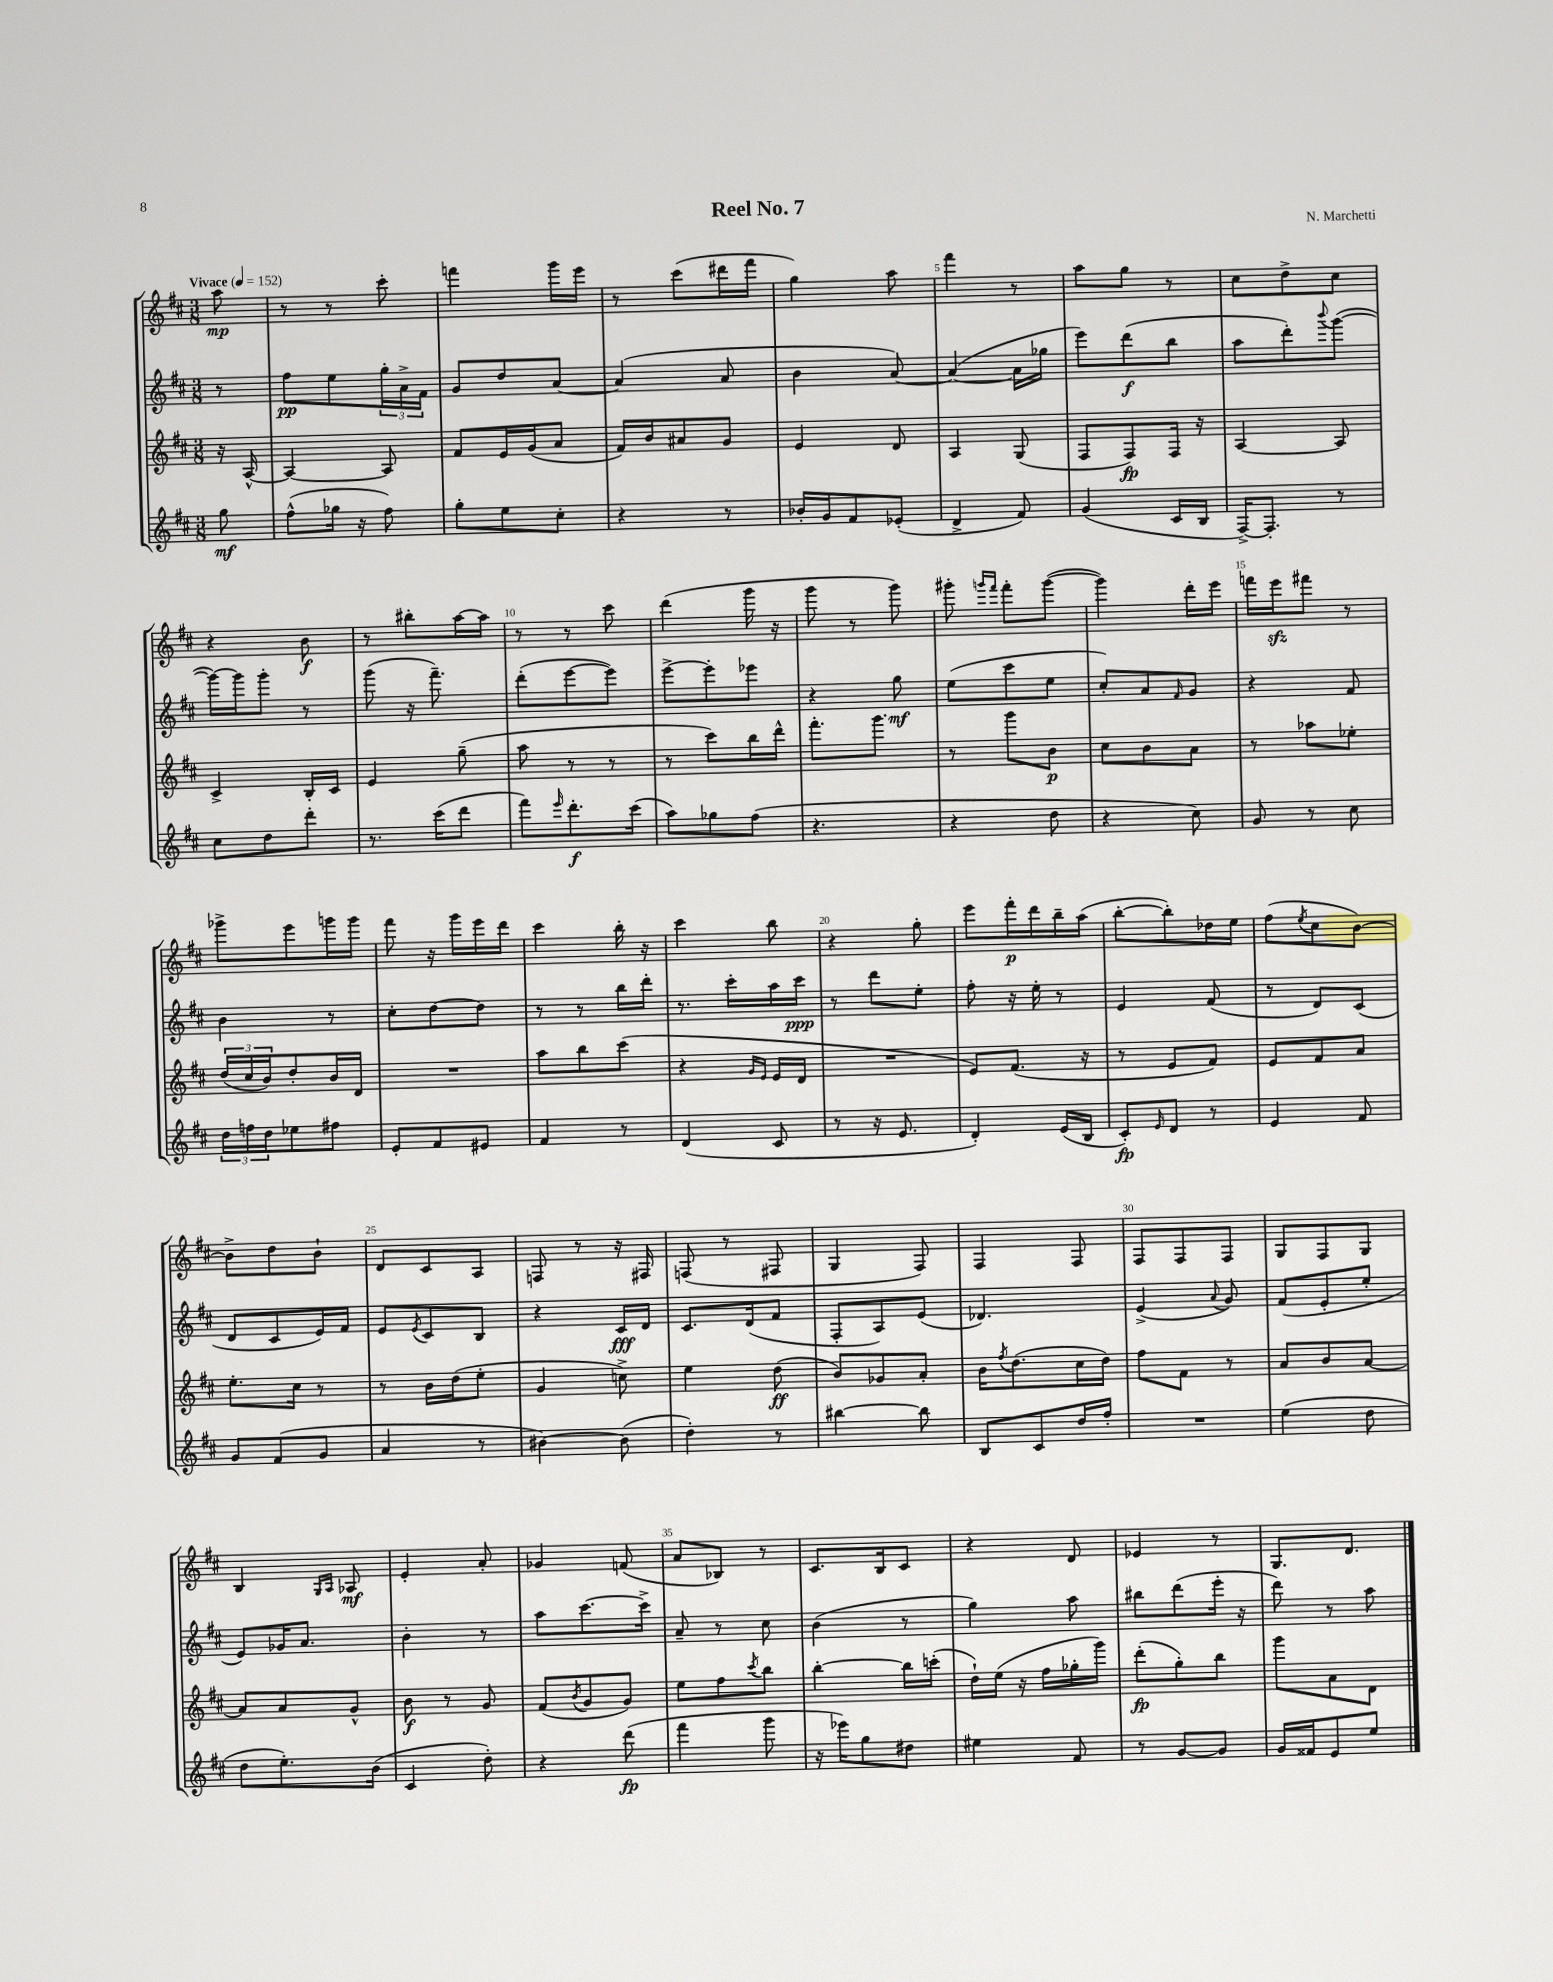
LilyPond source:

\header { title = "Reel No. 7" composer = "N. Marchetti" }
<<
\new StaffGroup <<
\new Staff = "s0" {
    \clef treble \key d \major \numericTimeSignature \time 3/8 \partial 8 \tempo "Vivace" 4 = 152
    a''8\mp |
    r8 r8 cis'''8-. |
    f'''4 g'''16 e'''16 |
    r8 cis'''8( dis'''16 fis'''16 |
    g''4) a''8 |
    fis'''4 r8 |
    a''8 g''8 r8 |
    cis''8 d''8-> cis''8 |
    r4 b'8\f |
    r8 bis''8-. a''16~ a''16 |
    r8 r8 cis'''8 |
    d'''4( g'''16 r16 |
    g'''8 r8 g'''8) |
    gis'''8-. \grace { g'''16 fis'''16 } fis'''8-. g'''8~( |
    g'''4) d'''16-. e'''16 |
    f'''16 e'''16\sfz fis'''8 r8 |
    ges'''8-> e'''8 g'''16 g'''16 |
    fis'''8 r16 g'''16 e'''16 d'''16 |
    cis'''4 b''16-. r16 |
    cis'''4 b''8 |
    r4 g''8-. |
    e'''8 fis'''16-.\p d'''16 b''16-- a''16( |
    b''8~-. b''8-.) des''16 e''16 |
    fis''8( \acciaccatura { e''8 } cis''8 b'8~) |
    b'8-> d''8 b'8-! |
    d'8 cis'8 a8 |
    f8 r8 r16 fis16 |
    f8( r8 fis8 |
    g4 fis8) |
    fis4 fis8 |
    fis8 fis8 fis8 |
    g8 fis8 g8 |
    b4 \grace { g16 a16 } aes8\mf |
    e'4-. a'8-. |
    ges'4 f'8( |
    a'8 bes8) r8 |
    cis'8. b16 cis'8 |
    r4 d'8 |
    ees'4 r8 |
    g8. d'8. \bar "|." |
}
\new Staff = "s1" {
    \clef treble \key d \major \numericTimeSignature \time 3/8 \partial 8
    r8 |
    fis''8\pp e''8 \tuplet 3/2 { g''16-. a'16-> fis'16 } |
    g'8 d''8 a'8~ |
    a'4( a'8 |
    b'4 a'8~) |
    a'4~( a'16 ges''16 |
    e'''8) d'''8\f( b''8 |
    a''8 d'''8-.) \appoggiatura { b'''8 } g'''8~( |
    g'''16~) g'''16 g'''8-. r8 |
    g'''8( r16 fis'''8.--) |
    d'''8-.( e'''8~ e'''8) |
    e'''8~-> e'''8-. ees'''8 |
    r4 g''8\mf |
    e''8( cis'''8 e''8 |
    cis''8-.) a'8 \grace { fis'16 } g'8 |
    r4 fis'8 |
    b'4 r8 |
    cis''8-. d''8~ d''8 |
    r8 r8 b''16 d'''16-. |
    r8. cis'''16-. a''16 cis'''16\ppp |
    r8 d'''8 e''8-. |
    fis''8-. r16 e''16-. r8 |
    e'4 fis'8( |
    r8 d'8) cis'8( |
    d'8 cis'8 e'16) fis'16 |
    e'8 \acciaccatura { e'8 } cis'8 b8 |
    r4 cis'16\fff d'16 |
    cis'8. d'16( fis'8 |
    fis8-. a8) e'8( |
    des'4.) |
    e'4->( \appoggiatura { a'8 } g'8) |
    fis'8( e'8-. e''8-. |
    e'8) ges'16 a'8. |
    b'4-. r8 |
    a''8 cis'''8.~ cis'''16-> |
    a'8-- r8 cis''8 |
    b'4( r8 |
    g''4) a''8 |
    bis''8 d'''8( e'''16-. r16 |
    d'''8) r8 a''8 \bar "|." |
}
\new Staff = "s2" {
    \clef treble \key d \major \numericTimeSignature \time 3/8 \partial 8
    r16 a16~-^ |
    a4~ a8 |
    fis'8 e'16 g'16( a'8 |
    fis'16) b'16 ais'8 g'8 |
    e'4 d'8 |
    a4 g8( |
    fis8 fis8\fp) fis16 r16 |
    a4~ a8 |
    cis'4-> b16-. cis'16 |
    e'4 g''8--( |
    a''8 r8 r8 |
    r8 cis'''8) b''16 d'''16-^ |
    fis'''8.-. g'''8. |
    r8 g'''8 b'8\p |
    cis''8 b'8 a'8 |
    r8 aes''8 ees''8-. |
    \tuplet 3/2 { d''16( cis''16 b'16) } d''8-. b'16 d'16 |
    R4. |
    a''8 b''8 cis'''8( |
    r4 \grace { g'16 e'16 } e'16 d'16 |
    R4. |
    e'8) fis'8.( r16 |
    r8 e'8 fis'8) |
    e'8 fis'8 a'8 |
    e''8.-. cis''16 r8 |
    r8 b'16 d''16( e''8-. |
    g'4 c''8->) |
    e''4 d''8\ff( |
    b'8) ges'8 a'8-. |
    b'16 \acciaccatura { fis''8 } d''8.( cis''16 d''16) |
    fis''8 fis'8 r8 |
    a'8 b'8 a'8~ |
    a'8 a'8 g'8-^ |
    b'8\f r8 g'8 |
    fis'8( \acciaccatura { b'8 } g'8 g'8) |
    e''8 fis''8 \acciaccatura { cis'''8 } b''8 |
    b''4~-. b''16 c'''16-.( |
    d''16-!) e''16( r16 fis''16 ges''16-. g'''16) |
    d'''8-.\fp( g''8-.) b''8 |
    g'''8 a'8 d'8 \bar "|." |
}
\new Staff = "s3" {
    \clef treble \key d \major \numericTimeSignature \time 3/8 \partial 8
    g''8\mf |
    fis''8-^( ges''16 r16 fis''8) |
    g''8-. e''8 cis''8-. |
    r4 r8 |
    bes'16-. g'16 fis'8 ees'8-.( |
    d'4-> fis'8) |
    g'4( cis'16 b16 |
    fis16~->) fis8.-. r8 |
    cis''8 d''8 d'''8-. |
    r8. cis'''16( d'''8 |
    fis'''8) \grace { e'''16 } d'''8.-.\f cis'''16( |
    a''8) ges''8 fis''8( |
    r4. |
    r4 d''8 |
    r4 cis''8) |
    g'8 r8 cis''8 |
    \tuplet 3/2 { d''16 f''16 d''16 } ees''8 fis''8 |
    e'8-. fis'8 eis'8 |
    fis'4 r8 |
    d'4( cis'8 |
    r8 r16 e'8. |
    d'4-.) e'16( b16 |
    cis'8-.\fp) \grace { e'16 } d'8 r8 |
    e'4 fis'8 |
    g'8 fis'8( g'8 |
    a'4 r8 |
    bis'4~) bis'8( |
    d''4-.) r8 |
    bis''4~ bis''8 |
    b8 cis'8 d''16 fis''16-. |
    R4. |
    e''4( d''8 |
    d''8 e''8.-.) b'16( |
    cis'4 d''8-.) |
    r4 d'''8\fp( |
    fis'''4 g'''8 |
    r16 ees'''16) g''8 dis''8 |
    eis''4 fis'8 |
    r8 g'8~ g'8 |
    g'16 fisis'16 e'8 e''8 \bar "|." |
}
>>
>>
\layout { \context { \Score \override BarNumber.break-visibility = ##(#f #t #t) barNumberVisibility = #(every-nth-bar-number-visible 5) } }
